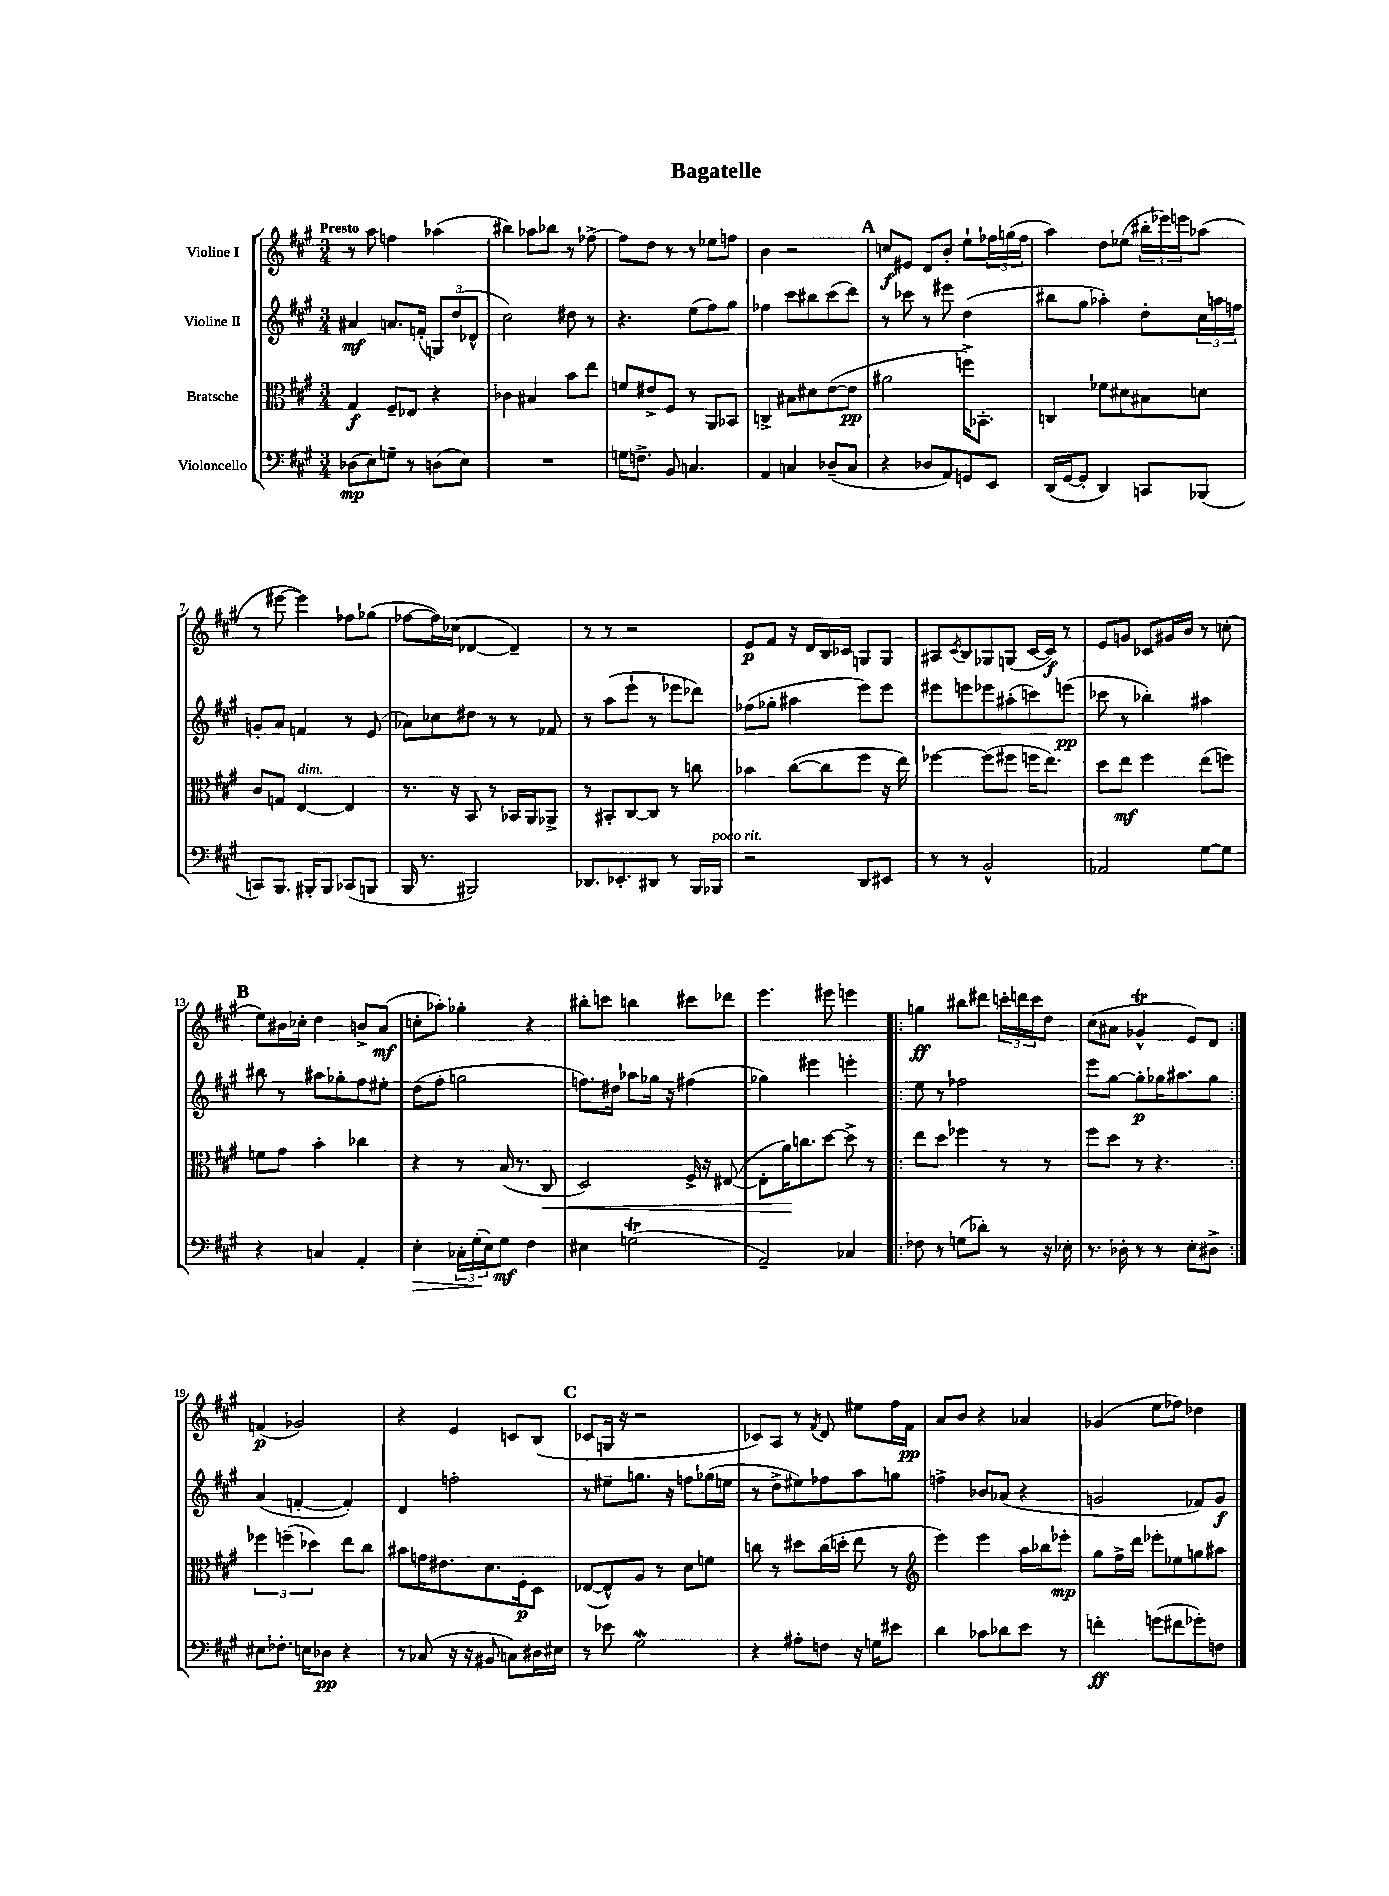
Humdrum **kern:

**kern	**kern	**kern	**kern
*staff4	*staff3	*staff2	*staff1
*clefF4	*clefC3	*clefG2	*clefG2
*k[f#c#g#]	*k[f#c#g#]	*k[f#c#g#]	*k[f#c#g#]
*M3/4	*M3/4	*M3/4	*M3/4
(8D-\L	4G#/	4a#/	8r
8E\)	.	.	8aa\
8G~\J	8F#~/L	8.a/L	4ff\
8r	8E-/J	.	.
.	.	(16f'/Jk	.
(8D\L	4r	12G/L)	(4aa-\
.	.	(12dd/	.
8E\J)	.	.	.
.	.	12d-^^/J	.
=	=	=	=
2.r	4c-\	2cc#\)	4bb#\)
.	4B#/	.	8aa-\L
.	.	.	8bb-\J
.	8b\L	8dd#\	8r
.	8ee\J	8r	[8ff-^\
=	=	=	=
16G\LK	8f/L	4.r	8ff-\]L
8.F^\J	.	.	.
.	8e#^/	.	8dd\J
8BB/	8F#/J	.	8r
4.C/	8r	(8ee\L	8r
.	8AA/L	8ff#\)	8ee-\L
.	8BB-/J	8gg#\J	8ff\J
=	=	=	=
4AA/	4C^/	4ff-\	4b\
4C/	8B#\L	8ccc#\L	2r
.	8d#\	8bb#\	.
(8D-~/L	([8e\	(8ccc#\	.
8C/J	8e\]J	8ddd\J)	.
=	=	=	=
4r	2a#\	8r	8cc/L
.	.	8ccc-\	8e#/J
8D-/L	.	8r	8d/L
8AA/)	.	8eee#\	8b'/J
8GG/	16ff^\LK)	(4dd\	8ee`\L
.	8.BB-'\J	.	.
8EE/J	.	.	24ff-\L
.	.	.	(24gg\
.	.	.	24ff-\JJ
=	=	=	=
(16DD/LL	4C/	8bb#\L	4aa\)
[16GG#/J	.	.	.
8GG#'/]J	.	8gg#\J	.
4DD/)	8f-\L	4aa-'\)	8dd\L
.	8d#\	.	(8ee-\J
8CC/L	8B#\	8dd'\L	24bb#'\LL
.	.	.	24eee-\)
.	.	.	24eee\J
(8BBB-/J	8d\J	24cc#\L	(8aa-\J
.	.	24aa\	.
.	.	24ff\JJ	.
=	=	=	=
8CC/L)	8c#/L	8g'/L	8r
8.BBB/J	8G/J	8a/J	[8eee#\
.	[4E/	4f/	4eee#\])
16BBB#'/LK	.	.	.
8BBB#/J	.	.	.
(8CC-/L	4E/]	8r	8ff-\L
8BBB/J	.	(8e/	(8gg-\J
=	=	=	=
16BBB/	8.r	8a-\L)	[8ff-\L
8.r	.	.	.
.	.	8cc-\	16ff-\]L)
.	16r	.	(16cc-\JJ
2BBB#/)	8BB/	8dd#\J	[4d-/
.	8r	8r	.
.	16BB-/LL	8r	4d-~/])
.	16AA/J	.	.
.	8AA-^/J	8f-/	.
=	=	=	=
8.DD-/L	8r	8r	8r
.	8BB#'/L	(8aa\L	8r
8.EE-'/	.	.	.
.	[8C#/	8eee`\J	2r
8DD#/J	8C#/]J	8r	.
8r	8r	8eee-\L	.
16BBB/LL	8cc\	8ddd-\J)	.
16BBB-/JJ	.	.	.
=	=	=	=
2r	4b-\	(8ff-\L	8e/L
.	.	8gg-'\J	8f#/J
.	([8cc#\L	4aa#\	16r
.	.	.	16d/LL
.	8cc#\]	.	16B/
.	.	.	16c-/JJ
8DD/L	8ff#\J	8eee\L)	8G/L
8EE#/J	16r	8eee\J	8G/J
.	16ee\)	.	.
=	=	=	=
8r	[4ff-\	8eee#\L	8A#/L
.	.	.	8qc#/
8r	.	8eee\	8B/
2BB^^/	(8ff-\]L	8eee-\	8G-/
.	8ff#\J	(8aa#'\	(8G/J
.	16ff\LK	8ccc\)	[16c#/LL
.	8.ee\J)	.	16c#/]JJ)
.	.	(8eee\J	8r
=	=	=	=
2AA-/	8dd\L	8ccc-\	8e/L
.	8ee\J	8r	8g/J
.	4ff#\	4bb-'\)	8c-/L
.	.	.	16g#/L
.	.	.	16b/JJ
[8G#\L	(8ee\L	4aa#\	8r
8G#\]J	8ff\J)	.	(8cc'\
=	=	=	=
4r	8f\L	8bb#\	8ee\L)
.	8g#\J	8r	16b#\L
.	.	.	16cc-'\JJ
4C/	4b'\	8aa#\L	4dd\
.	.	8gg-'\	.
4AA'/	4cc-\	8ff#\	8b^/L
.	.	8ee#'\J	(8a/J
=	=	=	=
4E'\	4r	(8dd\L	8cc'\L
.	.	8ff#'\J	8aa-'\J)
24C-'\LL	8r	2gg\	4gg-'\
(24G#'\	.	.	.
24E\J)	.	.	.
8G#\J	(16B/	.	.
.	8.r	.	.
4F#\	.	.	4r
.	8C#/	.	.
=	=	=	=
4E#\	2D/)	8.ff\L)	8bb#'\L
.	.	.	8ccc\J
.	.	16dd#\Jk	.
(2G\	.	8aa-\L	4bb\
.	.	16gg-\Jk	.
.	.	16r	.
.	16F#^/	(4ff#\	8ccc#\L
.	16r	.	.
.	([8E#/	.	8ddd-\J
=	=	=	=
2AA~/)	8E#'\]L	4gg-\)	4.eee\
.	16a\K)	.	.
.	8.cc\	.	.
.	.	4eee#\	.
.	[8dd\J	.	8eee#\
4C-/	8dd^\]	4eee'\	4eee\
.	8r	.	.
=!|:	=!|:	=!|:	=!|:
8F-\	8ee\L	8ee\	4gg\
8r	8dd\J	8r	.
(8G\L	4ff-\	2ff-\	8bb#\L
8d-'\J)	.	.	8ddd#\J
8r	8r	.	24ccc'\LL
.	.	.	24ddd\
.	.	.	24ccc\J
16r	8r	.	8dd\J
16E-'\	.	.	.
=	=	=	=
8.r	8ff#\L	8eee\L	(8cc#\L
.	8dd\J	[8gg#\J	8a#\J
16D-'\	.	.	.
8r	8r	8gg#'\]L	4g-^^/
8r	4.r	16gg-\K	.
.	.	8.aa#\	.
8E'\L	.	.	8e/L)
8D#^\J	.	8gg-\J	8d/J
=:|!	=:|!	=:|!	=:|!
8E#\L	6ff-\	(4a/	(4f/
8.F-'\J	.	.	.
.	(6ff~\	.	.
.	.	[4f'/	2g-/)
16E\LK	.	.	.
.	6dd-\)	.	.
8D-\J	.	.	.
4r	8ee\L	4f'/])	.
.	8cc#\J	.	.
=	=	=	=
8r	8b#\L	4d/	4r
(8C-/	16g\K	.	.
.	8.e#\	.	.
16r	.	2ff'\	4e/
16r	.	.	.
8BB#/	8.d\	.	.
8C\L)	.	.	8c/L
.	16F#'\k	.	.
16D#\L	8D\J	.	(8B/J
16E#\JJ	.	.	.
=	=	=	=
8r	([8E-/L	8r	8c-/L
8e-\	8E-^^/])	8ee#~\L	16G/Jk
.	.	.	16r
2G#\	8A/J	8.gg\J	2r
.	8r	.	.
.	.	16r	.
.	8d\L	8ff\L	.
.	8f\J	(16gg-\L	.
.	.	16ee\JJ	.
=	=	=	=
4r	8cc\	8r	8c-/L)
.	8r	8dd^\L	8A/J
8A#'\L	8dd#\L	8ee#\)	8r
.	.	.	8qf#/
8F\J	(16cc\L	8ff-\	8d/
.	16dd'\JJ	.	.
16r	8ee\	8aa\	8ee#\L
16G\LK	.	.	.
8e#\J	8r	8gg\J	16ff#\L
.	.	.	16f#\JJ
=	=	=	=
*	*clefG2	*	*
4d\	4eee\)	4ff^\	8a/L
.	.	.	8b/J
8c-\L	4eee\	8b-/L	4r
8d-\	.	(8a-/J	.
8e\J	16aa\LL	4r	4a-/
.	16bb-\J	.	.
8r	8eee-'\J	.	.
=	=	=	=
4f'\	8gg#\L	2g/	(4g-/
.	16ff#^\L	.	.
.	16ddd\JJ	.	.
(8g\L	8eee-'\L	.	8ee\L
8f#\	8ee-\	.	8ff-\J)
8g-'\)	8gg\	8f-/L)	4dd-\
8F\J	8aa#\J	8g/J	.
==	==	==	==
*-	*-	*-	*-
